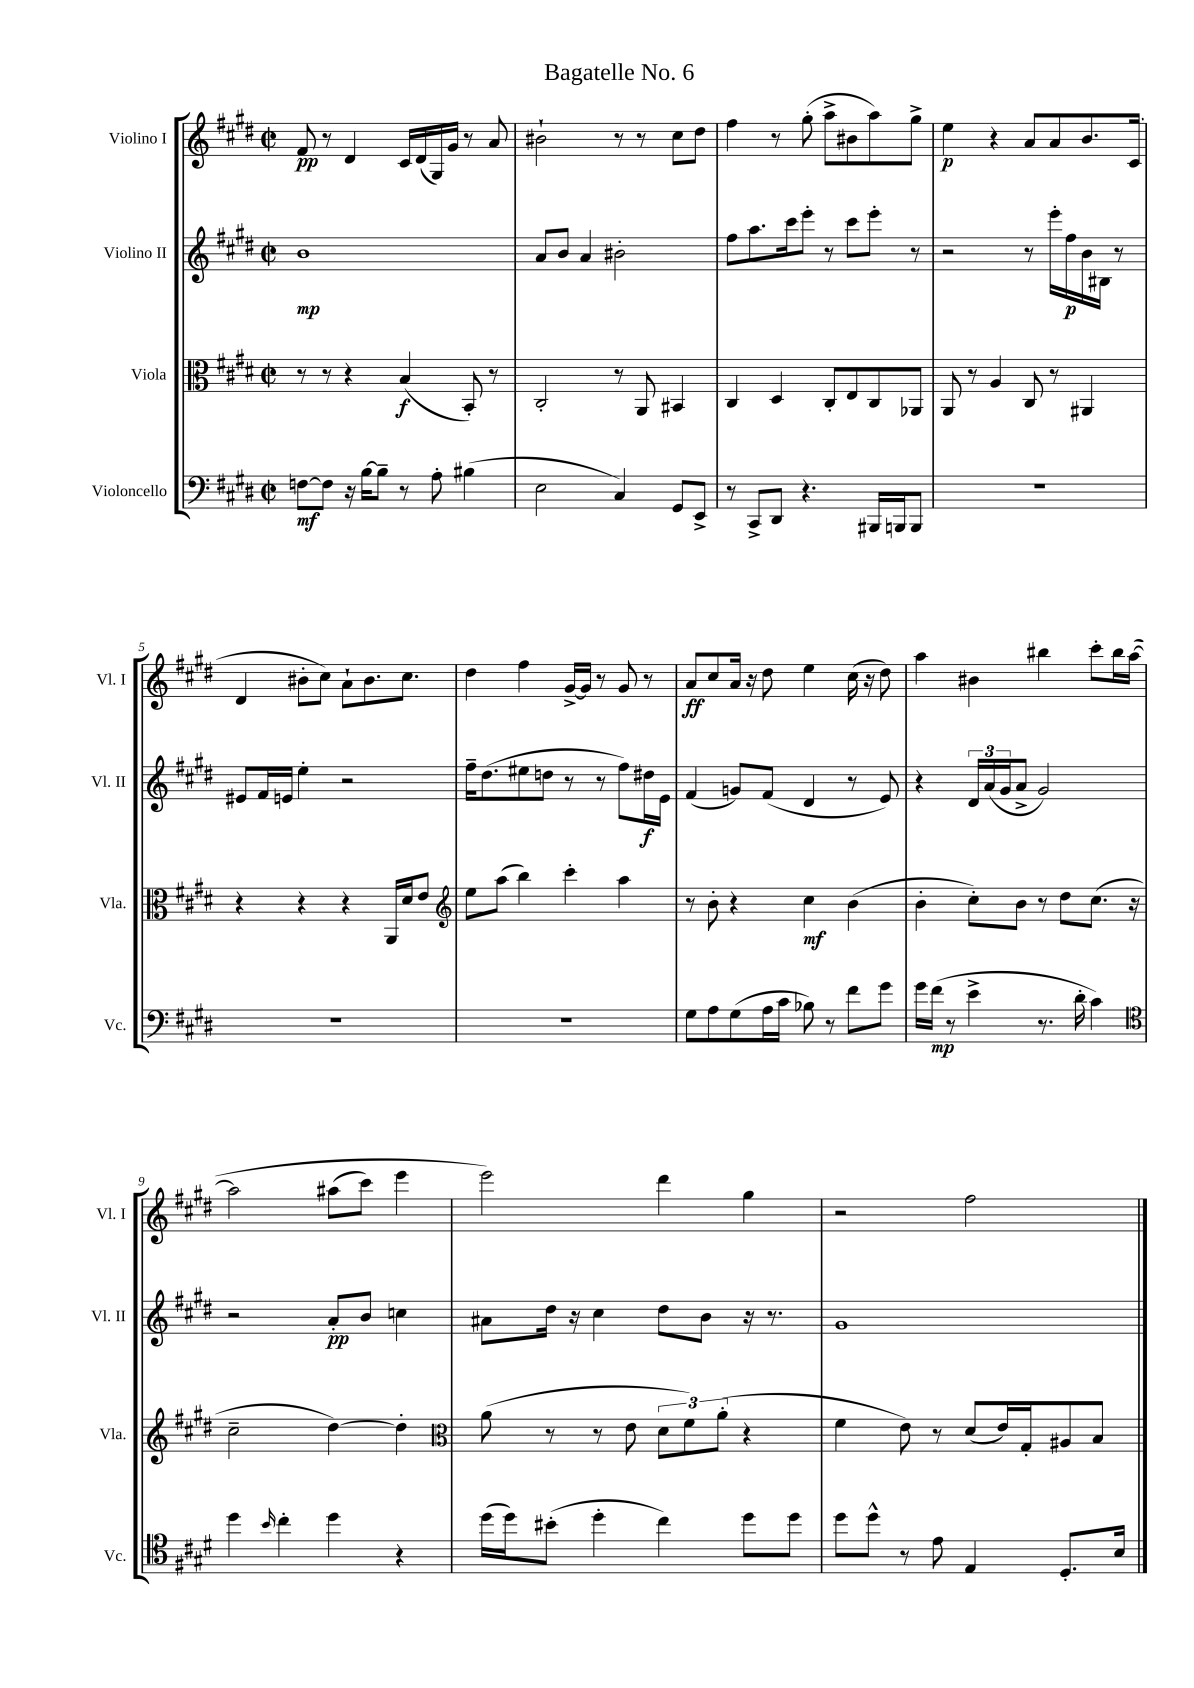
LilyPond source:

\header { title = "Bagatelle No. 6" }
<<
\new StaffGroup <<
\new Staff = "s0" \with { instrumentName = "Violino I" shortInstrumentName = "Vl. I" } {
    \clef treble \key e \major \defaultTimeSignature \time 2/2
    fis'8\pp r8 dis'4 cis'16 dis'16( gis16) gis'16 r8 a'8 |
    bis'2-! r8 r8 cis''8 dis''8 |
    fis''4 r8 gis''8-.( a''8-> bis'8 a''8) gis''8-> |
    e''4\p r4 a'8 a'8 b'8. cis'16( |
    dis'4 bis'8-. cis''8) a'8-! bis'8. cis''8. |
    dis''4 fis''4 gis'16~-> gis'16 r8 gis'8 r8 |
    a'8\ff cis''8 a'16 r16 dis''8 e''4 cis''16( r16 dis''8) |
    a''4 bis'4 bis''4 cis'''8-. bis''16 a''16~\( |
    a''2 ais''8( cis'''8) e'''4 |
    e'''2\) dis'''4 gis''4 |
    r2 fis''2 \bar "|." |
}
\new Staff = "s1" \with { instrumentName = "Violino II" shortInstrumentName = "Vl. II" } {
    \clef treble \key e \major \defaultTimeSignature \time 2/2
    b'1\mp |
    a'8 b'8 a'4 bis'2-. |
    fis''8 a''8. cis'''16 e'''8-. r8 cis'''8 e'''8-. r8 |
    r2 r8 e'''16-. fis''16\p b'16 bis16 r8 |
    eis'8 fis'16 e'16 e''4-. r2 |
    fis''16-- dis''8.( eis''8 d''8 r8 r8 fis''8) dis''16\f e'16 |
    fis'4( g'8) fis'8( dis'4 r8 e'8) |
    r4 \tuplet 3/2 { dis'16 a'16( gis'16 } a'8-> gis'2) |
    r2 a'8-.\pp b'8 c''4 |
    ais'8 dis''16 r16 cis''4 dis''8 b'8 r16 r8. |
    gis'1 \bar "|." |
}
\new Staff = "s2" \with { instrumentName = "Viola" shortInstrumentName = "Vla." } {
    \clef alto \key e \major \defaultTimeSignature \time 2/2
    r8 r8 r4 b4\f( b,8-.) r8 |
    cis2-. r8 a,8 bis,4 |
    cis4 dis4 cis8-. e8 cis8 aes,8 |
    a,8 r8 a4 cis8 r8 ais,4 |
    r4 r4 r4 a,16 dis'16 e'8 |
    \clef treble e''8 a''8( b''4) cis'''4-. a''4 |
    r8 b'8-. r4 cis''4\mf b'4( |
    b'4-. cis''8-.) b'8 r8 dis''8 cis''8.( r16 |
    cis''2-- dis''4~) dis''4-. |
    \clef alto a'8( r8 r8 e'8 \tuplet 3/2 { dis'8 fis'8) a'8-.( } r4 |
    fis'4 e'8) r8 dis'8( e'16) gis16-. ais8 b8 \bar "|." |
}
\new Staff = "s3" \with { instrumentName = "Violoncello" shortInstrumentName = "Vc." } {
    \clef bass \key e \major \defaultTimeSignature \time 2/2
    f8~\mf f8 r16 b16~ b8-- r8 a8-. bis4( |
    e2 cis4) gis,8 e,8-> |
    r8 cis,8-> dis,8 r4. bis,,16 b,,16 b,,8 |
    R1 |
    R1 |
    R1 |
    gis8 a8 gis8( a16 cis'16 bes8) r8 fis'8 gis'8 |
    gis'16 fis'16\mp( r8 e'4-> r8. dis'16-. cis'4) |
    \clef tenor dis''4 \grace { b'16 } cis''4-. dis''4 r4 |
    dis''16( dis''16) bis'8-.( dis''4-. cis''4) dis''8 dis''8 |
    dis''8 dis''8-^ r8 e'8 e4 dis8.-. b16 \bar "|." |
}
>>
>>
